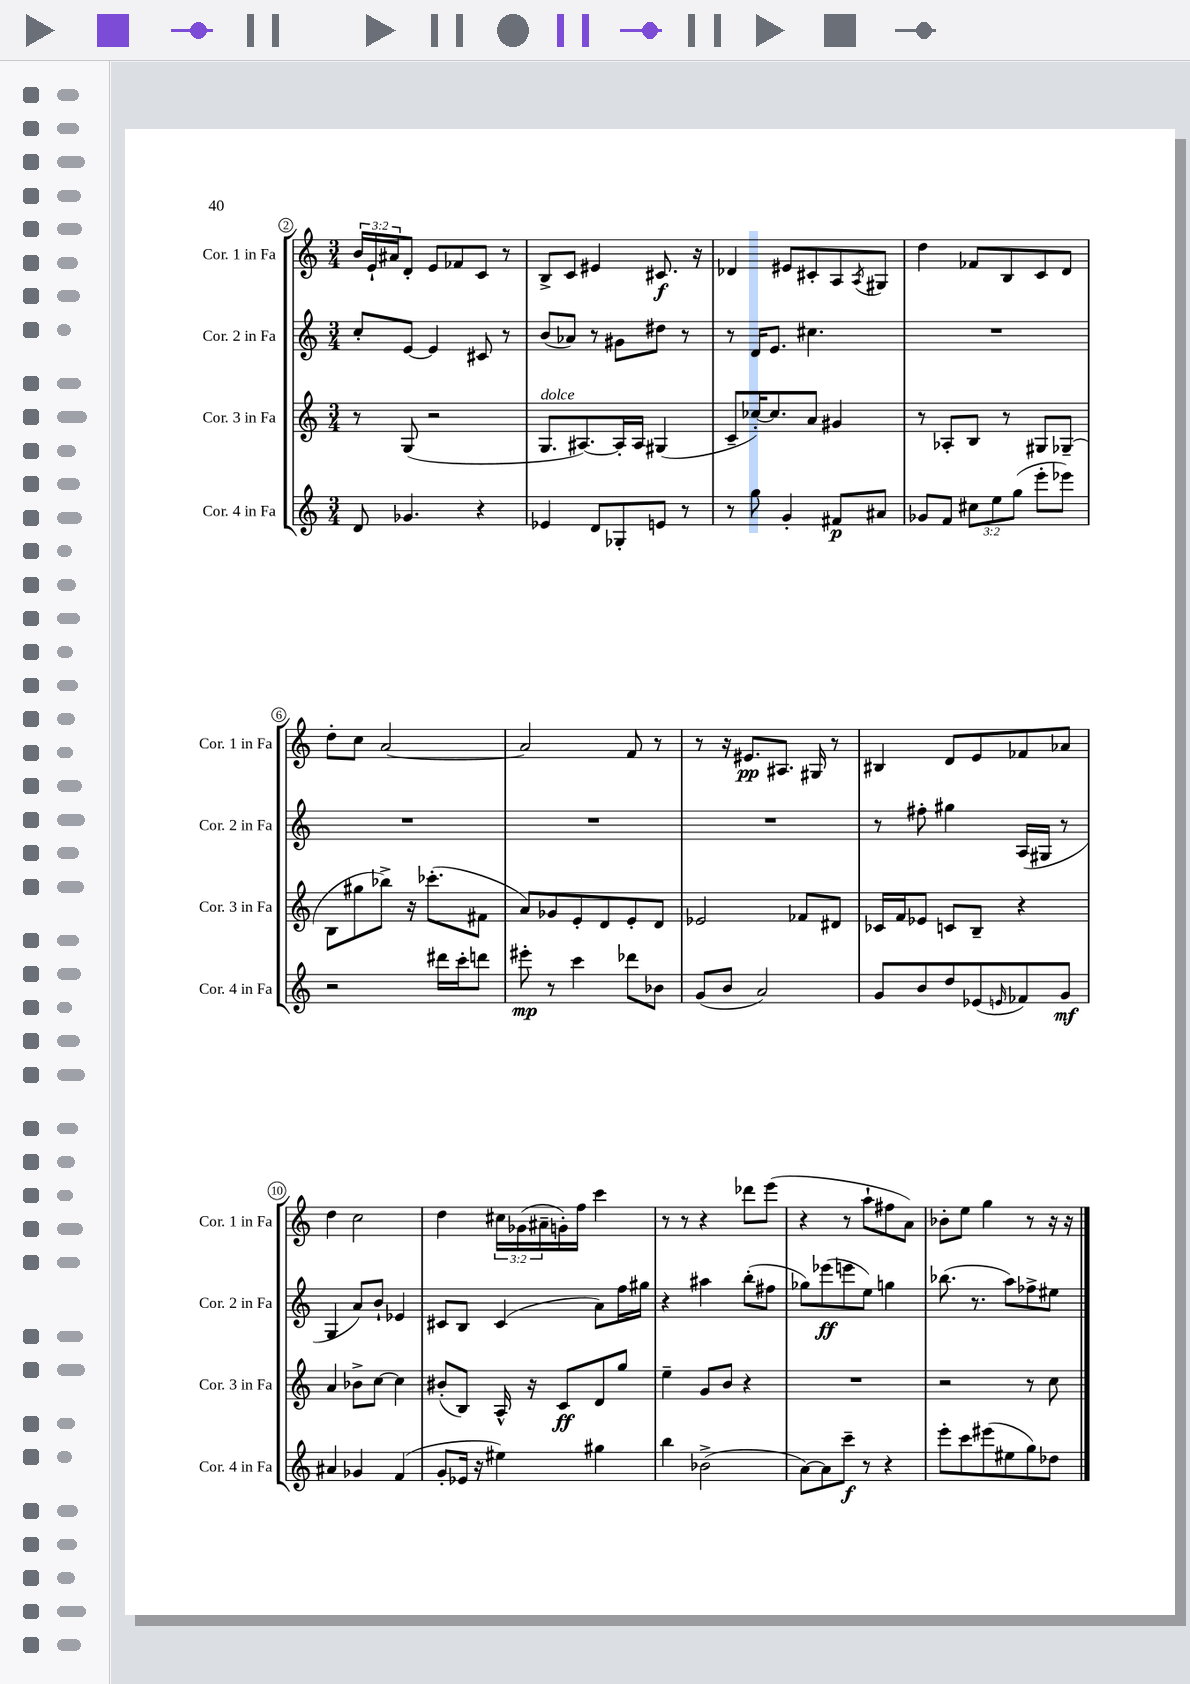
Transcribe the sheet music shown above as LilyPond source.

<<
\new StaffGroup <<
\new Staff = "s0" \with { instrumentName = "Cor. 1 in Fa" shortInstrumentName = "Cor. 1 in Fa" } {
    \clef treble \key c \major \numericTimeSignature \time 3/4 \override Staff.TupletNumber.text = #tuplet-number::calc-fraction-text
    \tuplet 3/2 { b'16 e'16-! ais'16 } d'8-. e'8 fes'8 c'8 r8 |
    b8-> c'8 eis'4 cis'8.\f r16 |
    des'4 eis'8 cis'8-. a8 \acciaccatura { a8 } gis8 |
    d''4 fes'8 b8 c'8 d'8 |
    d''8-. c''8 a'2~ |
    a'2 f'8 r8 |
    r8 r16 eis'8.\pp ais8. gis16 r8 |
    bis4 d'8 e'8 fes'8 aes'8 |
    d''4 c''2 |
    d''4 \tuplet 3/2 { cis''16 ges'16( ais'16-- } g'16-.) f''16 c'''4 |
    r8 r8 r4 des'''8 e'''8( |
    r4 r8 a''8-! fis''8 a'8) |
    bes'8-. e''8 g''4 r8 r16 r16 \bar "|." |
}
\new Staff = "s1" \with { instrumentName = "Cor. 2 in Fa" shortInstrumentName = "Cor. 2 in Fa" } {
    \clef treble \key c \major \numericTimeSignature \time 3/4
    c''8-. e'8~ e'4 cis'8 r8 |
    b'8( aes'8) r8 gis'8 dis''8 r8 |
    r8 d'16 e'8. cis''4. |
    R2. |
    R2. |
    R2. |
    R2. |
    r8 fis''8-. gis''4 a16( gis16 r8 |
    g4 a'8) b'8-! ees'4 |
    cis'8 b8 cis'4( a'8) f''16 gis''16 |
    r4 ais''4 b''8-.( fis''8 |
    ges''8) ees'''8\ff( e'''8 e''8) g''4 |
    bes''8.( r8. a''8) fes''8-> eis''8 \bar "|." |
}
\new Staff = "s2" \with { instrumentName = "Cor. 3 in Fa" shortInstrumentName = "Cor. 3 in Fa" } {
    \clef treble \key c \major \numericTimeSignature \time 3/4
    r8 g8( r2 |
    g8.^\markup { \italic "dolce" } ais8.~) ais16-. ais16 gis4( |
    c'8-- ces''16~-.) ces''8. a'8 gis'4 |
    r8 aes8-. b8 r8 gis8 ges8--( |
    b8 gis''8 bes''8->) r16 ces'''8.-.( fis'8 |
    a'8) ges'8 e'8-. d'8 e'8-. d'8 |
    ees'2 fes'8 dis'8 |
    ces'16 f'16 ees'8 c'8 b8-- r4 |
    a'4 bes'8-> c''8~ c''4 |
    bis'8-.( b8) a16-^ r16 c'8\ff d'8 g''8 |
    e''4-- g'8 b'8 r4 |
    R2. |
    r2 r8 c''8 \bar "|." |
}
\new Staff = "s3" \with { instrumentName = "Cor. 4 in Fa" shortInstrumentName = "Cor. 4 in Fa" } {
    \clef treble \key c \major \numericTimeSignature \time 3/4 \override Staff.TupletNumber.text = #tuplet-number::calc-fraction-text
    d'8 ges'4. r4 |
    ees'4 d'8 ges8-. e'8 r8 |
    r8 g''8 g'4-. fis'8\p ais'8 |
    ges'8 f'8 \tuplet 3/2 { cis''8 e''8 g''8( } e'''8-. ees'''8) |
    r2 dis'''16 c'''16-. d'''8 |
    eis'''8-.\mp r8 c'''4 des'''8 bes'8 |
    g'8( b'8 a'2) |
    g'8 b'8 d''8 ees'8( \grace { e'16 } fes'8) g'8\mf |
    ais'4 ges'4 f'4( |
    g'8-. ees'16 r16 eis''4) gis''4 |
    b''4 bes'2->( |
    a'8~) a'8 c'''8--\f r8 r4 |
    e'''8-. c'''8 eis'''8( eis''8 g''8) des''8 \bar "|." |
}
>>
>>
\layout { \context { \Score currentBarNumber = #2 \override BarNumber.stencil = #(make-stencil-circler 0.1 0.3 ly:text-interface::print) } }
